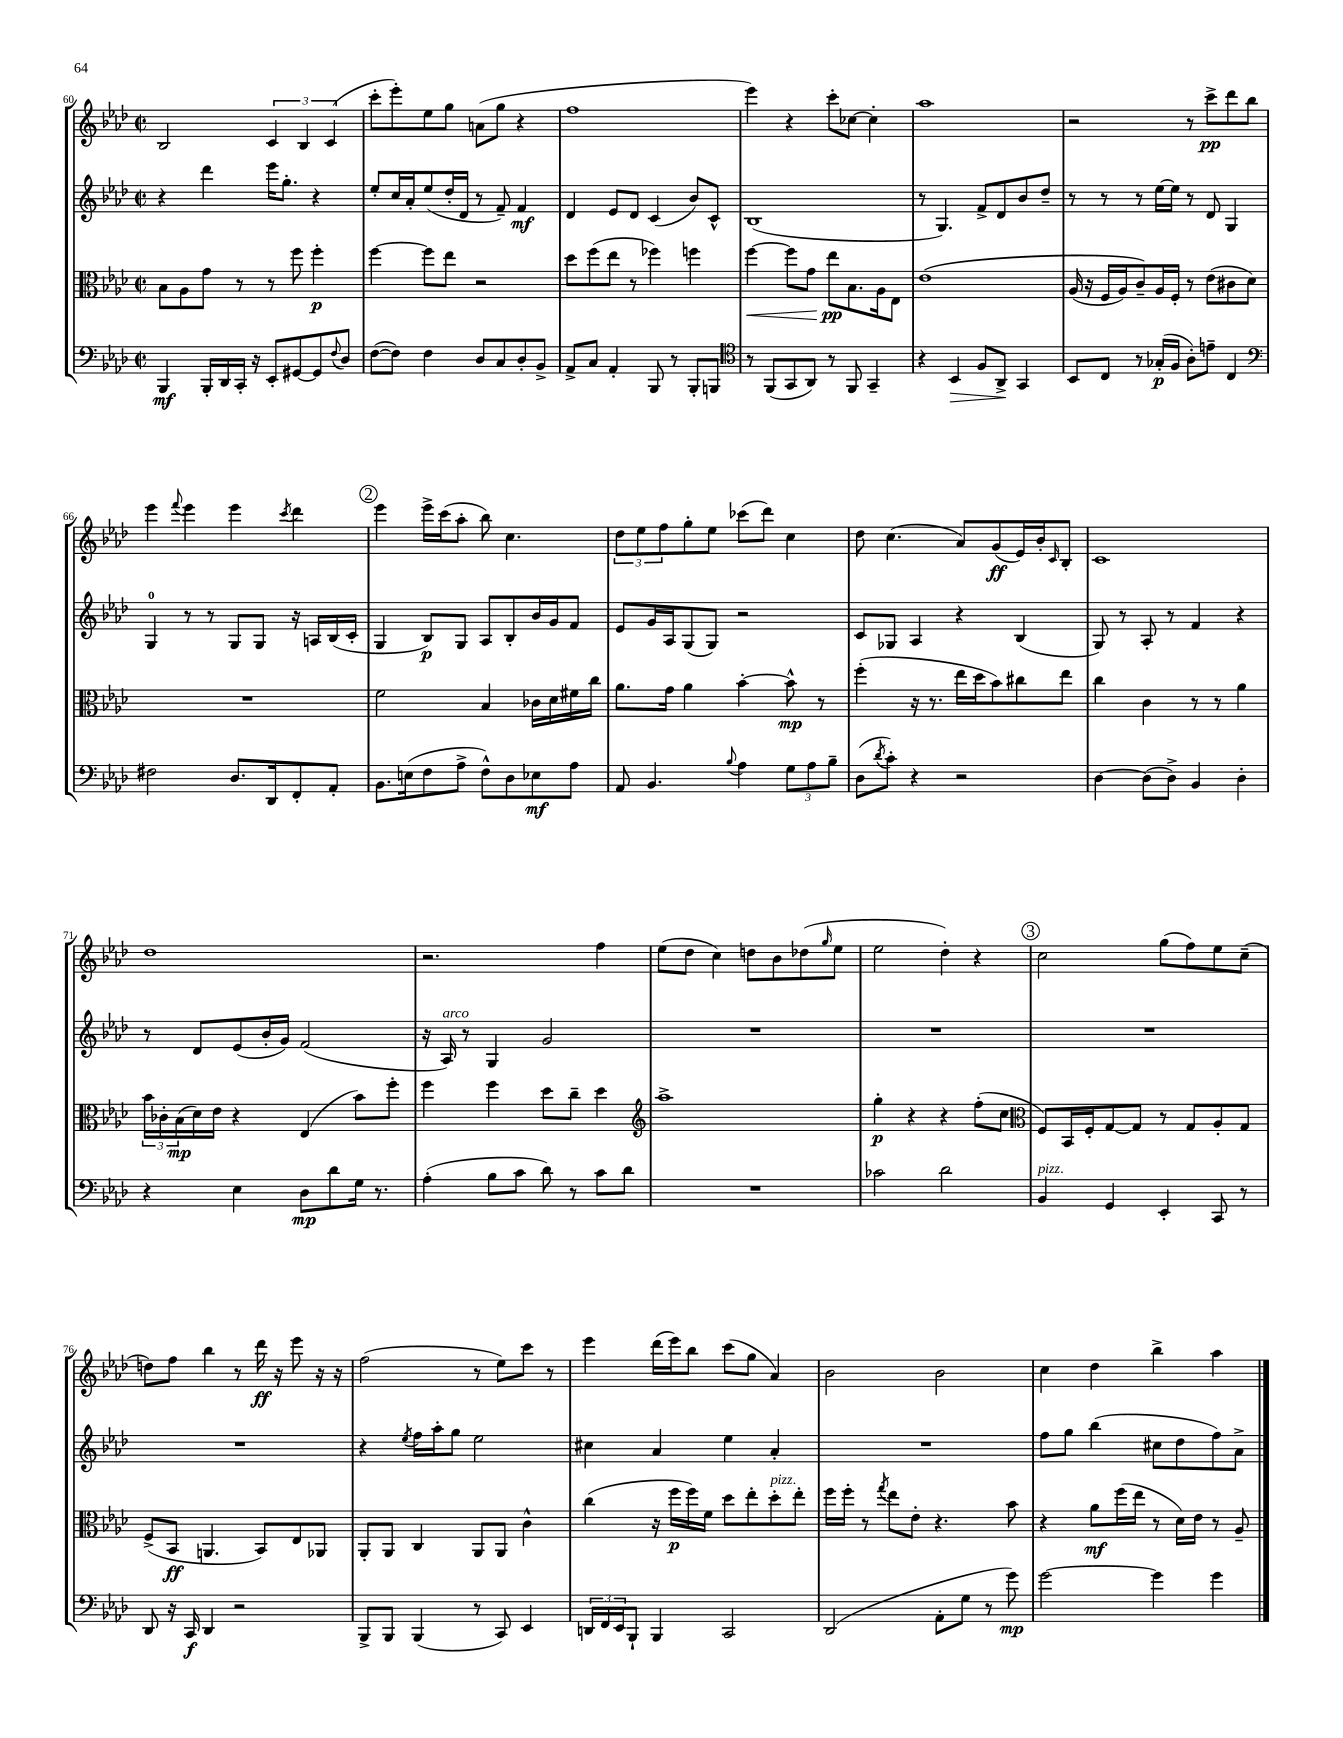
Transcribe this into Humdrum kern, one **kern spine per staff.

**kern	**kern	**kern	**kern
*staff4	*staff3	*staff2	*staff1
*clefF4	*clefC3	*clefG2	*clefG2
*k[b-e-a-d-]	*k[b-e-a-d-]	*k[b-e-a-d-]	*k[b-e-a-d-]
*M2/2	*M2/2	*M2/2	*M2/2
*met(c|)	*met(c|)	*met(c|)	*met(c|)
4BBB-	8B-	4r	2B-
.	8A-	.	.
16BBB-'	8g	4ddd-	.
16DD-	.	.	.
16CC'	8r	.	.
16r	.	.	.
8EE-'	8r	16eee-	6c
.	.	8.gg'	.
[8GG#	8ff	.	.
.	.	.	6B-
8GG#]	4ff'	4r	.
.	.	.	(6c
8qqF	.	.	.
8D-	.	.	.
=	=	=	=
([8F	[4ff	8ee-'	8ccc'
8F])	.	16cc	8eee-')
.	.	16a-'	.
4F	8ff]	(8ee-	8ee-
.	8ee-	16dd-'	8gg
.	.	16d-	.
8D-	2r	8r	(8a
8C	.	8f~)	8gg
8D-'	.	4f	4r
8BB-^	.	.	.
=	=	=	=
8AA-^	8dd-	4d-	1ff
8C	(8ff	.	.
4AA-'	8ee-	8e-	.
.	8r	8d-	.
8BBB-	4ff-)	(4c	.
8r	.	.	.
8BBB-'	4ff	8b-)	.
8BBB	.	8c^^	.
=	=	=	=
*clefC4	*	*	*
8r	[4ff	(1B-	4eee-)
(8FF	.	.	.
8GG	8ff]	.	4r
8AA-)	8g	.	.
8r	8ee-	.	8ccc'
8FF	8.B-	.	[8cc-
4GG~	.	.	4cc-']
.	16A-	.	.
.	8E-	.	.
=	=	=	=
4r	&(1e-	8r	1aa-
.	.	4.G)	.
4BB-	.	.	.
8F	.	8f^	.
8AA-^	.	8d-	.
4GG	.	8b-	.
.	.	8dd-~	.
=	=	=	=
8BB-	(16A-	8r	2r
.	16r	.	.
8C	16F	8r	.
.	16A-)	.	.
8r	8c~&)	8r	.
(16G-'	16A-	[16ee-	.
16F	16F'	16ee-]	.
8A-')	8r	8r	8r
8e~	(8e-	8d-	8ccc^
4C	8c#	4G	8ddd-
.	8d-)	.	8bb-
=	=	=	=
*clefF4	*	*	*
2F#	1r	4G	4eee-
.	.	.	8qqfff
.	.	8r	4eee-
.	.	8r	.
8.D-	.	8G	4eee-
.	.	8G	.
16DD-	.	.	.
.	.	.	8qccc
8FF'	.	16r	4ddd-
.	.	16A	.
8AA-'	.	(16B-	.
.	.	16c'	.
=	=	=	=
8.BB-	2f	4G	4eee-
(16E	.	.	.
8F	.	8B-)	16eee-^
.	.	.	(16ccc
8A-^	.	8G	8aa-'
8F^^)	4B-	8A-	8bb-)
8D-	.	8B-'	4.cc
8E-	16c-	16b-	.
.	16d-	16g	.
8A-	16f#	8f	.
.	16cc	.	.
=	=	=	=
8AA-	8.a-	8e-	12dd-
.	.	.	12ee-
4.BB-	.	16g	.
.	.	.	12ff
.	16g	16A-	.
.	4a-	(8G	8gg'
.	.	8G)	8ee-
8qqB-	.	.	.
4A-	[4b-'	2r	(8ccc-
.	.	.	8ddd-)
12G	8b-^^]	.	4cc
12A-	.	.	.
.	8r	.	.
12B-~	.	.	.
=	=	=	=
(8D-	(4ff'	8c	8dd-
8qd-	.	.	.
8c')	.	8G-	(4.cc
4r	16r	4A-	.
.	8.r	.	.
2r	16ee-	4r	8a-)
.	16dd-	.	.
.	8b-)	.	(8g
.	8cc#	(4B-	16e-)
.	.	.	16b-'
.	.	.	16qqc
.	8ee-	.	8B-'
=	=	=	=
[4D-	4cc	8G)	1c
.	.	8r	.
(8D-]	4c	8A-'	.
8D-^)	.	8r	.
4BB-	8r	4f	.
.	8r	.	.
4D-'	4a-	4r	.
=	=	=	=
4r	24b-	8r	1dd-
.	24c-'	.	.
.	(24B-	.	.
.	16d-)	8d-	.
.	16e-	.	.
4E-	4r	(8e-	.
.	.	16b-'	.
.	.	16g)	.
8D-	(4E-	(2f	.
8d-	.	.	.
16G	8b-)	.	.
8.r	.	.	.
.	8ff'	.	.
=	=	=	=
(4A-'	4ff	16r	2.r
.	.	16A-)	.
.	.	8r	.
8B-	4ff	4G	.
8c	.	.	.
8d-)	8dd-	2g	.
8r	8cc~	.	.
8c	4dd-	.	4ff
8d-	.	.	.
=	=	=	=
*	*clefG2	*	*
1r	1aa-^	1r	(8ee-
.	.	.	8dd-
.	.	.	4cc)
.	.	.	8dd
.	.	.	8b-
.	.	.	(8dd-
.	.	.	16qqgg
.	.	.	8ee-
=	=	=	=
2c-	4gg'	1r	2ee-
.	4r	.	.
2d-	4r	.	4dd-')
.	(8ff'	.	4r
.	8cc	.	.
=	=	=	=
*	*clefC3	*	*
4BB-	8F)	1r	2cc
.	16BB-	.	.
.	16F'	.	.
4GG	[8G	.	.
.	8G]	.	.
4EE-'	8r	.	(8gg
.	8G	.	8ff)
8CC	8A-'	.	8ee-
8r	8G	.	(8cc~
=	=	=	=
8DD-	(8F^	1r	8dd)
16r	8BB-	.	8ff
16CC	.	.	.
4DD-	4.AA	.	4bb-
2r	.	.	8r
.	8BB-)	.	16ddd-
.	.	.	16r
.	8E-	.	8eee-
.	8AA-	.	16r
.	.	.	16r
=	=	=	=
8BBB-^	8AA-'	4r	(2ff
8BBB-	8AA-	.	.
.	.	8qee-	.
(4BBB-	4C	16ff	.
.	.	16aa-'	.
.	.	8gg	.
8r	8AA-	2ee-	8r
8CC)	8AA-	.	8ee-)
4EE-	4c^^	.	8ccc
.	.	.	8r
=	=	=	=
24DD	(4cc	4cc#	4eee-
24FF	.	.	.
24EE-	.	.	.
8BBB-`	.	.	.
4BBB-	16r	4a-	(16ddd-
.	16ff	.	16eee-)
.	16ff)	.	8bb-
.	16f	.	.
2CC	8dd-	4ee-	(8ccc
.	8ee-'	.	8gg
.	8dd-'	4a-'	4a-)
.	8ee-'	.	.
=	=	=	=
(2DD-	16ff	1r	2b-
.	16ff'	.	.
.	8r	.	.
.	8qgg	.	.
.	8ee-	.	.
.	8e-'	.	.
8AA-'	4.r	.	2b-
8G	.	.	.
8r	.	.	.
8g)	8b-	.	.
=	=	=	=
[2g	4r	8ff	4cc
.	.	8gg	.
.	8a-	(4bb-	4dd-
.	(16ff	.	.
.	16ee-	.	.
4g]	8r	8cc#	4bb-^
.	16d-)	8dd-	.
.	16e-	.	.
4g	8r	8ff)	4aa-
.	8A-~	8a-^	.
==	==	==	==
*-	*-	*-	*-
